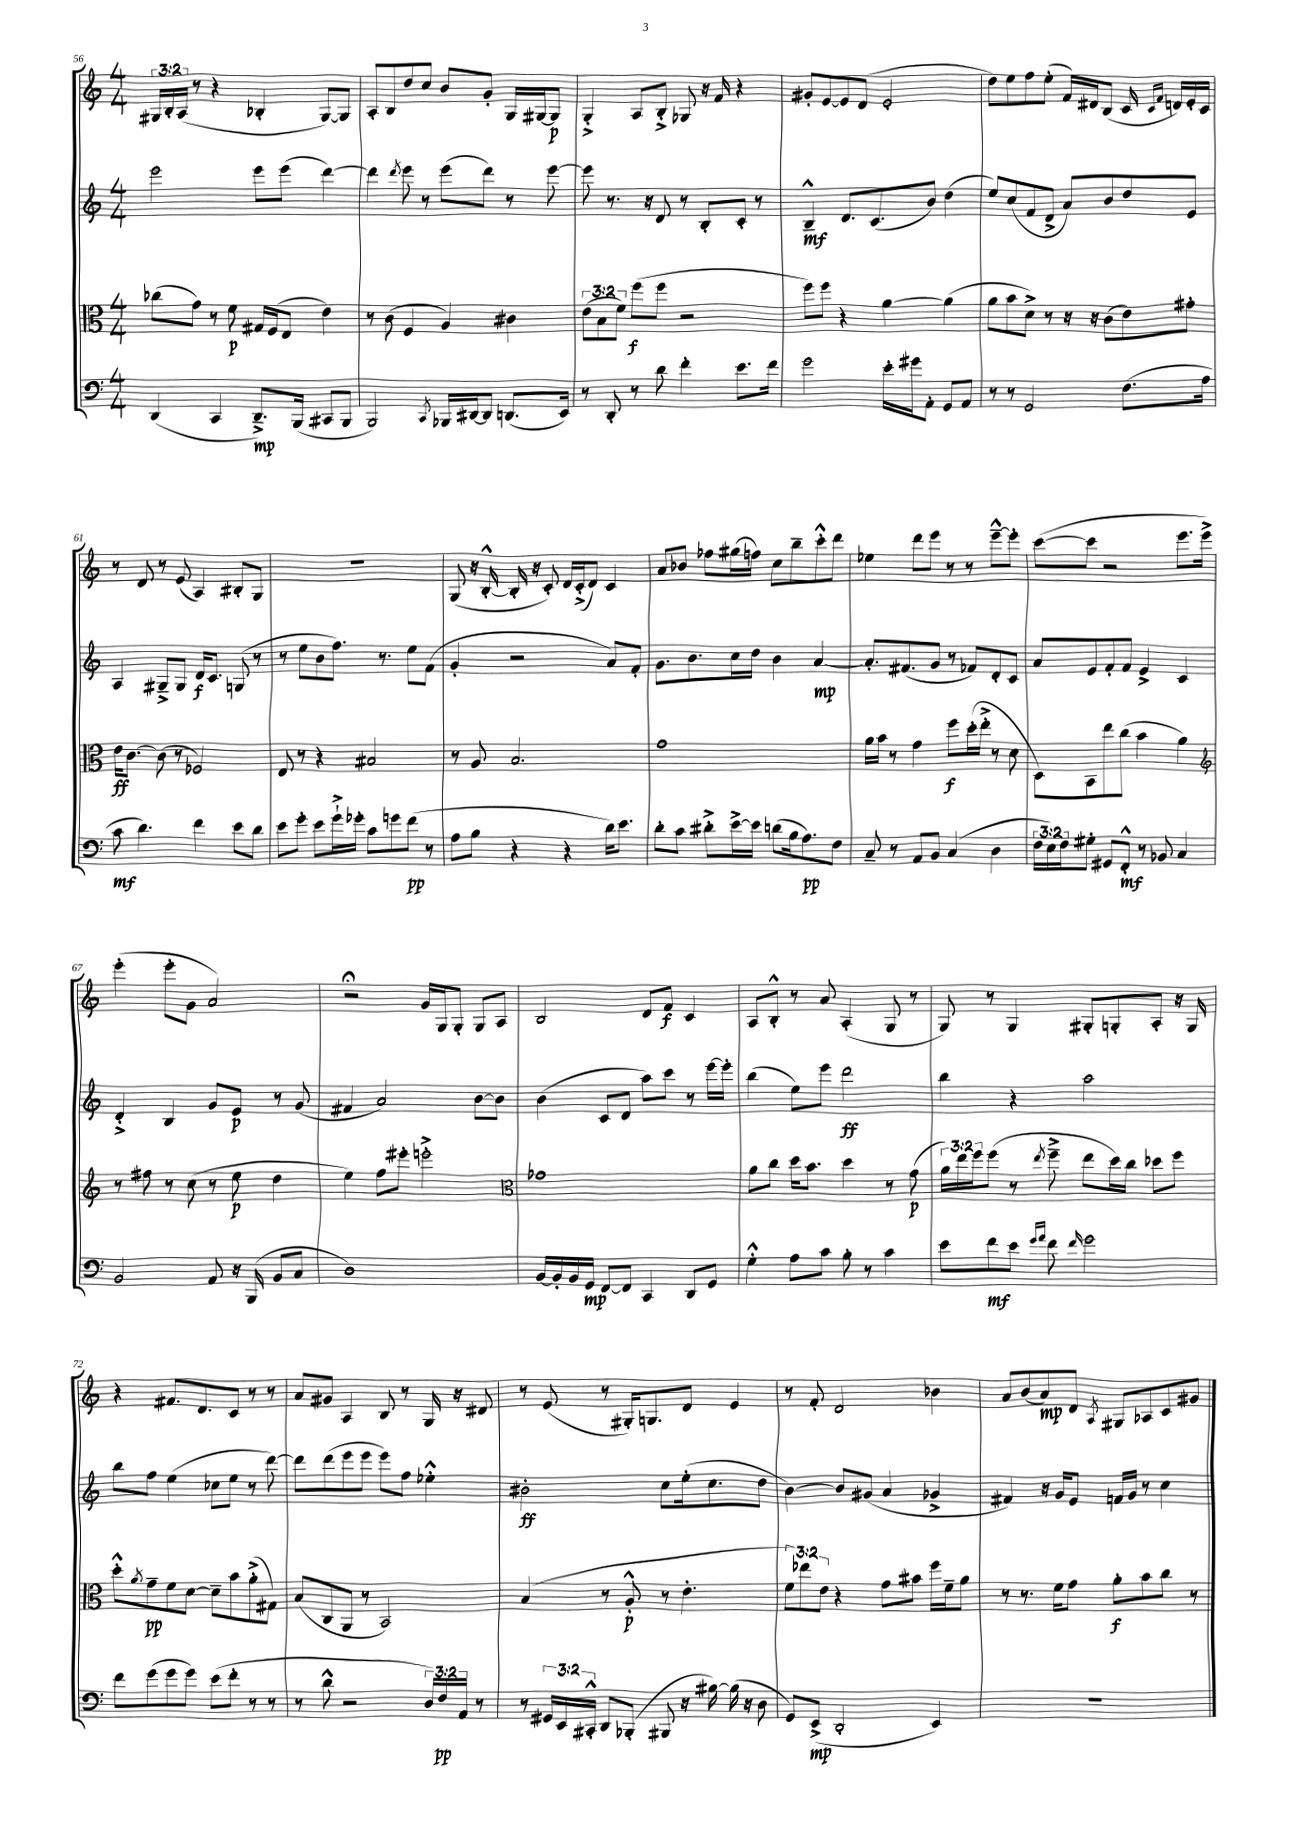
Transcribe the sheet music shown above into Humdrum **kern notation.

**kern	**kern	**kern	**kern
*staff4	*staff3	*staff2	*staff1
*clefF4	*clefC3	*clefG2	*clefG2
*k[]	*k[]	*k[]	*k[]
*M4/4	*M4/4	*M4/4	*M4/4
(4DD	(8cc-	2eee	24G#
.	.	.	24B'
.	.	.	(24A
.	8g)	.	8r
4CC	8r	.	4r
.	8f	.	.
8.DD~^)	16G#	8eee	4B-'
.	(16F	.	.
.	8E	(8eee	.
(16BBB	.	.	.
8CC#	4e)	[4ddd)	[8G#)
8BBB	.	.	8G#]
=	=	=	=
2BBB)	8r	4ddd]	8A'
.	(8c	.	8B
.	.	8qddd	.
.	4F	8eee	8dd
.	.	8r	8cc
8qCC	.	.	.
16BBB-	4A)	(8eee	8b
[16DD#	.	.	.
8DD#]	.	8ddd)	8g'
(8.DD	4c#	8r	16G
.	.	.	[16G#
.	.	[8eee	8G#]
16EE)	.	.	.
=	=	=	=
8r	(12e	8eee]	4G'^
.	12B	.	.
8DD'	.	8.r	.
.	12f)	.	.
8r	(8ff	.	8A
.	.	16r	.
8d	8ff	8d	8B'^
4f'	2r	8r	8G-
.	.	8B'	16r
.	.	.	16f
8.e	.	8c'	4r
.	.	8r	.
16f	.	.	.
=	=	=	=
2g	8ff)	4B~^^	8g#'
.	8ff	.	[8e
.	4r	8.d	8e]
.	.	.	(8d
.	.	(8.c	.
16e'	[4a	.	2e'
16g#	.	.	.
8AA'	.	8b)	.
8GG	(4a]	(4dd	.
8AA	.	.	.
=	=	=	=
8r	8a	8ee)	8dd)
8r	8b	(8cc	8ee
2GG	8d^)	8f	8ff
.	8r	8d^	(8ee'
.	16r	8a)	16f)
.	16r	.	16d#
.	(8c	8b	(8B
(8.F	8e)	8dd	16c
.	.	.	16qqc
.	.	.	16qqf
.	.	.	16d)
.	8g#'	8e	16e'
16A	.	.	16c
=	=	=	=
8c	16e	4A	8r
.	[8.c	.	.
4.d)	.	.	8d
.	(8c]	8G#~^	8r
.	8r	8G#	(8e
4f	2F-)	16d	4A)
.	.	8.c	.
8e	.	(8G	8B#'
8d	.	8r	8G
=	=	=	=
8e	8E	8r	1r
8g'	8r	8ee	.
8e	4r	8b	.
16g`^	.	8.ff)	.
16g-'	.	.	.
8c	2B#	.	.
.	.	8.r	.
8g	.	.	.
(8f	.	8ee	.
8r	.	(8f	.
=	=	=	=
8A	8r	4g'	(8G
8B	8A	.	16r
.	.	.	[16B'^^
4r	2.B	2r	16B']
.	.	.	16r
.	.	.	8c')
4r	.	.	16d
.	.	.	(16c'^
.	.	.	8d)
16d)	.	8a)	4c
8.e	.	.	.
.	.	8f'	.
=	=	=	=
8d'	1g	8.g	8a
8c	.	.	8b-
.	.	8.b	.
8d#'^	.	.	8ff-
[16e^	.	16cc	(16gg#
16e]	.	16dd	16ff)
(8d	.	4b	8cc
16B	.	.	8bb~
8.A)	.	.	.
.	.	[4a	8ccc'^^
8F	.	.	8ddd
=	=	=	=
8C~	16a	8.a']	4ee-
.	16b	.	.
8r	8r	.	.
.	.	(8.f#	.
8AA	4g	.	8ddd
8BB	.	8g	8eee
(4C	8ff	8r	8r
.	(16dd'	8f-)	8r
.	16ee'^	.	.
4D	8r	8d'	[8eee~^^
.	8d	8c	8eee']
=	=	=	=
24F	8D)	8a	([8ccc
24E)	.	.	.
24F	.	.	.
8G#'	8BB	8e	8ccc]
8GG#	8ee	8f'	2r
8FF'^^	(8cc	8f	.
8r	4b	4e^	.
8BB-	.	.	.
4C	4a)	4c	8.eee
.	.	.	16eee^)
=	=	=	=
*	*clefG2	*	*
2BB	8r	4d'^	(4eee'
.	8ff#	.	.
.	8r	4B	8eee'
.	(8cc	.	8g
8AA	8r	8g	2a)
16r	8ee	8e	.
(16BBB	.	.	.
8BB	4dd	8r	.
8C	.	(8g	.
=	=	=	=
1D)	4ee)	4f#	2r;
.	8ff	2a)	.
.	8eee#'	.	.
.	2eee'^	.	16g
.	.	.	16G
.	.	.	8G'
.	.	[8b	8G
.	.	8b]	8A
=	=	=	=
*	*clefC3	*	*
[16BB	1g-	(4b	2B
16BB']	.	.	.
16BB	.	.	.
16GG	.	.	.
[8FF	.	8c	.
8FF]	.	8d	.
4CC	.	8aa)	8d
.	.	8ccc	8f
8DD	.	8r	4c
8GG	.	[16eee	.
.	.	16eee']	.
=	=	=	=
4G'^^	8a	(4bb	8A
.	8cc	.	8B'^^
8A	16dd	8ee)	8r
.	8.b	.	.
8c	.	8eee	8a
8B'	4dd	2ddd	(4A'
8r	.	.	.
4c	8r	.	8G
.	(8g	.	8r
=	=	=	=
8e	24a)	4bb	8G)
.	24ee	.	.
.	24ff	.	.
8f	(8ff	.	8r
8e	8r	4r	4G
16qqg	.	.	.
16qqa	8qee	.	.
8f	8ff~^	.	.
16qqf	.	.	.
2g	8ee	2aa	8G#'
.	16dd)	.	8G'
.	16cc	.	.
.	8dd-	.	8A'
.	8ff	.	16r
.	.	.	16G
=	=	=	=
8f	8dd'^^	8bb	4r
.	8qa	.	.
(8g	8g~	8ff	.
8g	8f	(4ee	8.f#
8g)	[8d	.	.
.	.	.	8.d
(8e	8d~]	8cc-	.
8f'	8b	8ee	8c
8r	(8a'^	8r	8r
8r	8G#)	[8ddd)	8r
=	=	=	=
8r	(8B	8ddd]	8a
8d^^	8C	(8ddd	8g#
2r	8AA	8eee	4A
.	8r	8eee	.
.	2BB)	8eee)	8B
.	.	8ff	8r
24D)	.	4ee-'^^	16G
24F	.	.	.
.	.	.	16r
24AA	.	.	.
8r	.	.	8d#
=	=	=	=
8r	(4B	2b#'	8r
24GG#	.	.	(8e
24EE	.	.	.
24CC#'^^	.	.	.
8DD	8r	.	8r
(8BBB-'	8A'^^	.	16G#')
.	.	.	8.G
8BBB#	8r	8cc	.
16r	4.e'	(16ee'	8d
[16B#)	.	8.cc	.
(16B#]	.	.	4e
16r	.	.	.
8D	.	8dd	.
=	=	=	=
8GG)	12f)	[4b)	8r
.	12ee-	.	.
(8EE^	.	.	8f'
.	12e	.	.
2DD'	4r	8b]	2d
.	.	(8g#	.
.	8g	4a	.
.	8b#	.	.
4EE)	16ff	4g-^	4b-
.	16f~	.	.
.	8a	.	.
=	=	=	=
1r	8r	4f#)	8a
.	8.r	.	(8b
.	.	16r	8a)
.	16f	16g	.
.	8g	8e	8d
.	.	.	8qA
.	8a'	16f	8G#
.	.	16g	.
.	8b	8r	8A-
.	8cc	4cc	8c
.	8r	.	8g#
==	==	==	==
*-	*-	*-	*-
